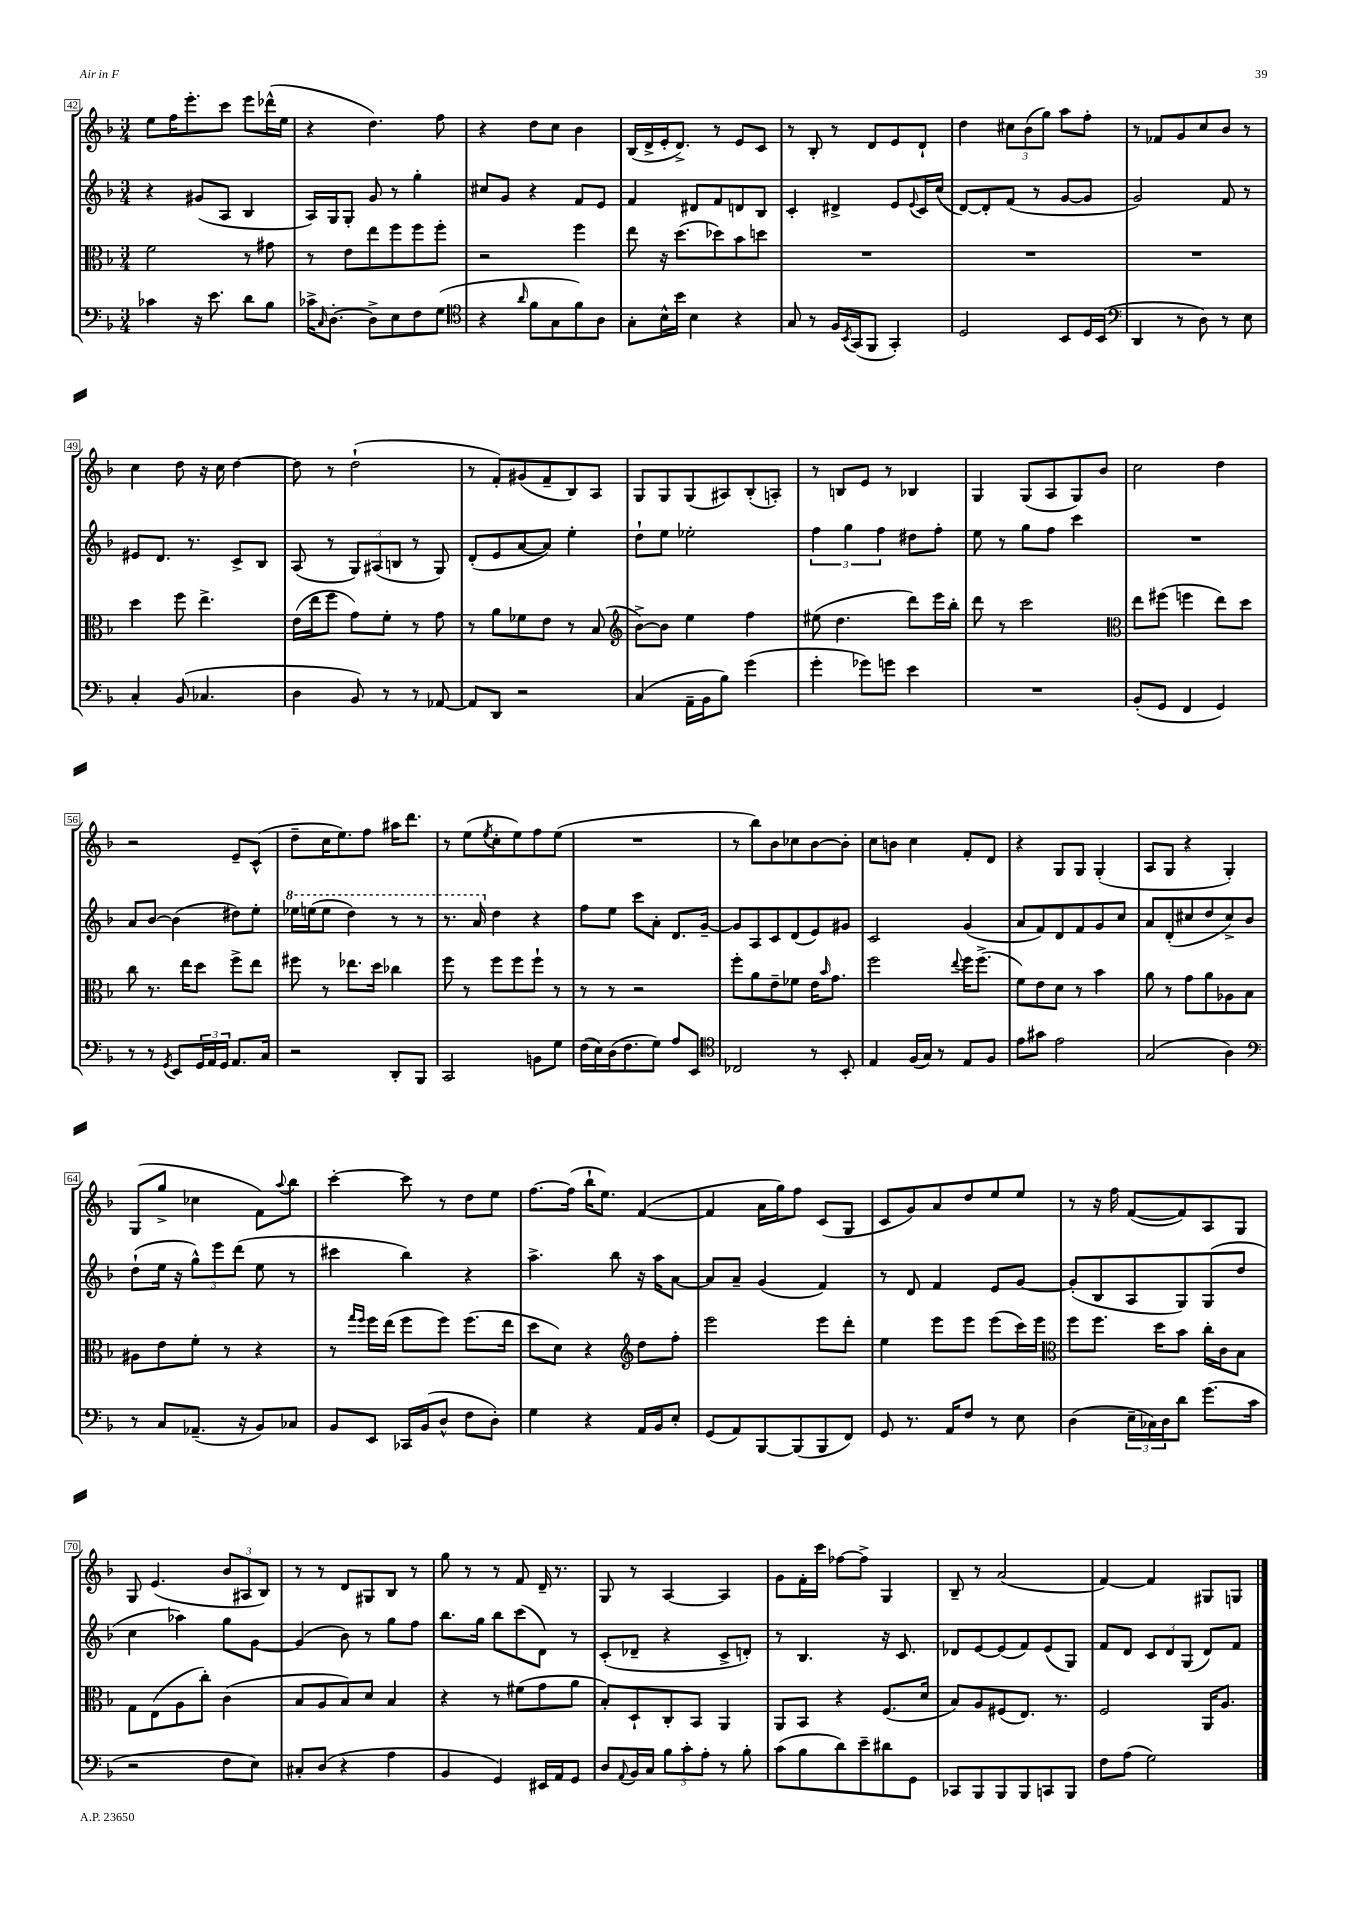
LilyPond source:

<<
\new StaffGroup <<
\new Staff = "s0" {
    \clef treble \key f \major \numericTimeSignature \time 3/4
    e''8 f''16 e'''8.-. c'''8 e'''8 des'''16-^( e''16 |
    r4 d''4.) f''8 |
    r4 d''8 c''8 bes'4 |
    bes16( d'16-> e'16-. d'8.->) r8 e'8 c'8 |
    r8 bes8-. r8 d'8 e'8 d'8-! |
    d''4 \tuplet 3/2 { cis''8 bes'8( g''8) } a''8 f''8-. |
    r8 fes'8 g'8 c''8 bes'8 r8 |
    c''4 d''8 r16 c''16 d''4~ |
    d''8 r8 d''2-!( |
    r8 f'8-.) gis'8( f'8-- bes8) a8 |
    g8 g8 g8( ais8) bes8-.( a8-.) |
    r8 b8 e'8 r8 bes4 |
    g4 g8( a8 g8) bes'8 |
    c''2 d''4 |
    r2 e'8-- c'8-^( |
    d''8-- c''16 e''8.) f''8 ais''16 d'''8. |
    r8 e''8( \acciaccatura { e''8 } c''8-. e''8) f''8 e''8( |
    R2. |
    r8 bes''8) bes'8 ces''8 bes'8~ bes'8-. |
    c''8 b'8 c''4 f'8-. d'8 |
    r4 g8 g8 g4-.( |
    a8 g8 r4 g4-.) |
    g8( g''8-> ces''4 f'8) \appoggiatura { a''8 } bes''8 |
    c'''4~-. c'''8 r8 d''8 e''8 |
    f''8.~ f''16( bes''16-! e''8.) f'4~( |
    f'4 a'16 g''16) f''8 c'8( g8 |
    c'8 g'8) a'8 d''8 e''8 e''8 |
    r8 r16 f''16 f'8~( f'8) a8 g8 |
    g8 e'4.( \tuplet 3/2 { bes'8 ais8 bes8) } |
    r8 r8 d'8 gis8 bes8 r8 |
    g''8 r8 r8 f'8 d'16-- r8. |
    g8 r8 a4~ a4 |
    g'8 f'16-. c'''16 fes''8~ fes''8-> g4 |
    bes8-- r8 a'2( |
    f'4~) f'4 gis8 g8 \bar "|." |
}
\new Staff = "s1" {
    \clef treble \key f \major \numericTimeSignature \time 3/4
    r4 gis'8( a8 bes4 |
    a16) g16 g8-. g'8 r8 g''4-. |
    cis''8 g'8 r4 f'8 e'8 |
    f'4 dis'8 f'8 d'8 bes8 |
    c'4-. dis'4-> e'8 \appoggiatura { e'8 } c'16 c''16( |
    d'8~) d'8-. f'8( r8 g'8~ g'8 |
    g'2) f'8 r8 |
    eis'8 d'8. r8. c'8-> bes8 |
    a8( r8 \tuplet 3/2 { g8) ais8( b8 } r8 g8) |
    d'8-.( e'8 a'8~ a'8) e''4-. |
    d''8-! e''8 ees''2-. |
    \tuplet 3/2 { f''4 g''4 f''4 } dis''8 f''8-. |
    e''8 r8 g''8 f''8 c'''4 |
    R2. |
    a'8 bes'8~ bes'4( dis''8) e''8-. |
    \ottava #1 ees'''16 e'''16( e'''8 d'''4) r8 r8 |
    r8. a''16 \ottava #0 d''4 r4 |
    f''8 e''8 c'''8 a'8-. d'8. g'16~-- |
    g'8 a8 c'8 d'8( e'8) gis'8 |
    c'2 g'4( |
    a'8 f'8) d'8 f'8 g'8 c''8 |
    a'8 d'8-.( cis''8 d''8 cis''8->) bes'8 |
    d''8-!( e''16 r16 \tuplet 3/2 { g''8-^) e'''8 d'''8( } e''8 r8 |
    cis'''4 bes''4) r4 |
    a''4.-> bes''8 r16 a''16 a'8~ |
    a'8 a'8-- g'4( f'4) |
    r8 d'8 f'4 e'8 g'8~ |
    g'8-.( bes8 a8 g8) g8( d''8 |
    c''4 aes''4) g''8 g'8~ |
    g'4( bes'8) r8 g''8 f''8 |
    bes''8. g''16 bes''8 c'''8( d'8) r8 |
    c'8-.( des'8-- r4 c'8-> d'8-.) |
    r8 bes4. r16 c'8. |
    des'8 e'8~ e'8( f'8) e'8( g8) |
    f'8 d'8 \tuplet 3/2 { c'8 d'8 g8( } d'8) f'8 \bar "|." |
}
\new Staff = "s2" {
    \clef alto \key f \major \numericTimeSignature \time 3/4
    f'2 r8 gis'8 |
    r8 e'8 e''8 f''8 f''8 f''8-. |
    r2 f''4 |
    e''8 r16 d''8.( des''8) bes'8 d''8 |
    R2. |
    R2. |
    R2. |
    d''4 f''8 e''4.-> |
    e'16( e''16 f''8 g'8) f'8-. r8 g'8 |
    r8 a'8 fes'8 e'8 r8 bes8( |
    \clef treble bes'8~->) bes'8 e''4 f''4 |
    eis''8( d''4. d'''8) e'''16 bes''16-. |
    d'''8 r8 c'''2 |
    \clef alto e''8 fis''8( f''4 e''8) d''8 |
    c''8 r8. e''16 d''8 f''8-> e''8 |
    fis''8 r8 ees''8. d''16 ces''4 |
    f''8 r8 f''8 f''8 f''8-! r8 |
    r8 r8 r2 |
    f''8-. a'8 e'8-- fes'8 e'16 \grace { bes'16 } g'8. |
    f''2 \appoggiatura { e''8 } f''16 f''8.->( |
    f'8) e'8 d'8 r8 bes'4 |
    a'8 r8 g'8 a'8 aes8 bes8 |
    ais8 e'8 f'8-. r8 r4 |
    r8 \grace { g''16 f''16 } f''16 e''16( f''8 f''8) f''8.( e''16 |
    d''8 d'8) r4 \clef treble d''8 f''8-. |
    e'''2 e'''8 d'''8-. |
    e''4 e'''8 e'''8 e'''8( c'''16) e'''16 |
    \clef alto f''8 f''8. d''16 bes'8 c''16-. c'16 bes8 |
    g8 e8( a8 c''8-.) c'4( |
    bes8 a8 bes8) d'8 bes4 |
    r4 r8 fis'8( g'8 a'8 |
    bes8-.) d8-! c8-. bes,8 a,4 |
    a,8 bes,8 r4 f8.( d'16 |
    bes8) a8 fis8( e8.) r8. |
    f2 a,16 a8. \bar "|." |
}
\new Staff = "s3" {
    \clef bass \key f \major \numericTimeSignature \time 3/4
    ces'4 r16 e'8. d'8 bes8 |
    ces'16-> \grace { c16 } d8.~-. d8-> e8 f8 g8( |
    \clef tenor r4 \grace { a'16 } f'8 g8 f'8) a8 |
    g8-. bes16-^ bes'16 bes4 r4 |
    g8 r8 f16 \acciaccatura { bes,8 } g,16( f,8 g,4-.) |
    d2 bes,8 d16 bes,16( |
    \clef bass d,4 r8 d8) r8 e8 |
    c4-. bes,8( ces4. |
    d4 bes,8) r8 r8 aes,8~ |
    aes,8 d,8 r2 |
    c4( a,16-- bes,16 bes8) g'4( |
    g'4-. ges'8) g'8 e'4 |
    R2. |
    bes,8-.( g,8 f,4 g,4) |
    r8 r8 \acciaccatura { g,8 } e,8 \tuplet 3/2 { g,16 a,16 g,16 } a,8. c16 |
    r2 d,8-. bes,,8 |
    c,2 b,8 g8 |
    f16( e16) d16( f8. g8) a8 e,8 |
    \clef tenor ces2 r8 bes,8-. |
    e4 f16( g16) r8 e8 f8 |
    e'8 gis'8 e'2 |
    g2( a4) |
    \clef bass r8 c8 aes,8.--( r16 bes,8) ces8 |
    bes,8 e,8 ces,16 bes,16( d8-^ f8 d8-.) |
    g4 r4 a,16 bes,16 e8-. |
    g,8( a,8) bes,,8~ bes,,8( bes,,8 f,8) |
    g,8 r8. a,16 f8 r8 e8 |
    d4( \tuplet 3/2 { e16-- ces16) d16 } d'8 g'8.( c'16 |
    r2 f8 e8) |
    cis8-. d8( r4 a4 |
    bes,4 g,4) eis,16 a,16 g,8 |
    d8 \appoggiatura { a,8 } bes,16 c16 \tuplet 3/2 { bes8 c'8-. a8-. } r8 bes8-. |
    c'8( bes8 d'8) e'8-- dis'8 g,8 |
    ces,8 bes,,8 bes,,8 bes,,8 c,8 bes,,8 |
    f8 a8( g2) \bar "|." |
}
>>
>>
\layout { \context { \Score currentBarNumber = #42 \override BarNumber.stencil = #(make-stencil-boxer 0.1 0.3 ly:text-interface::print) } }
